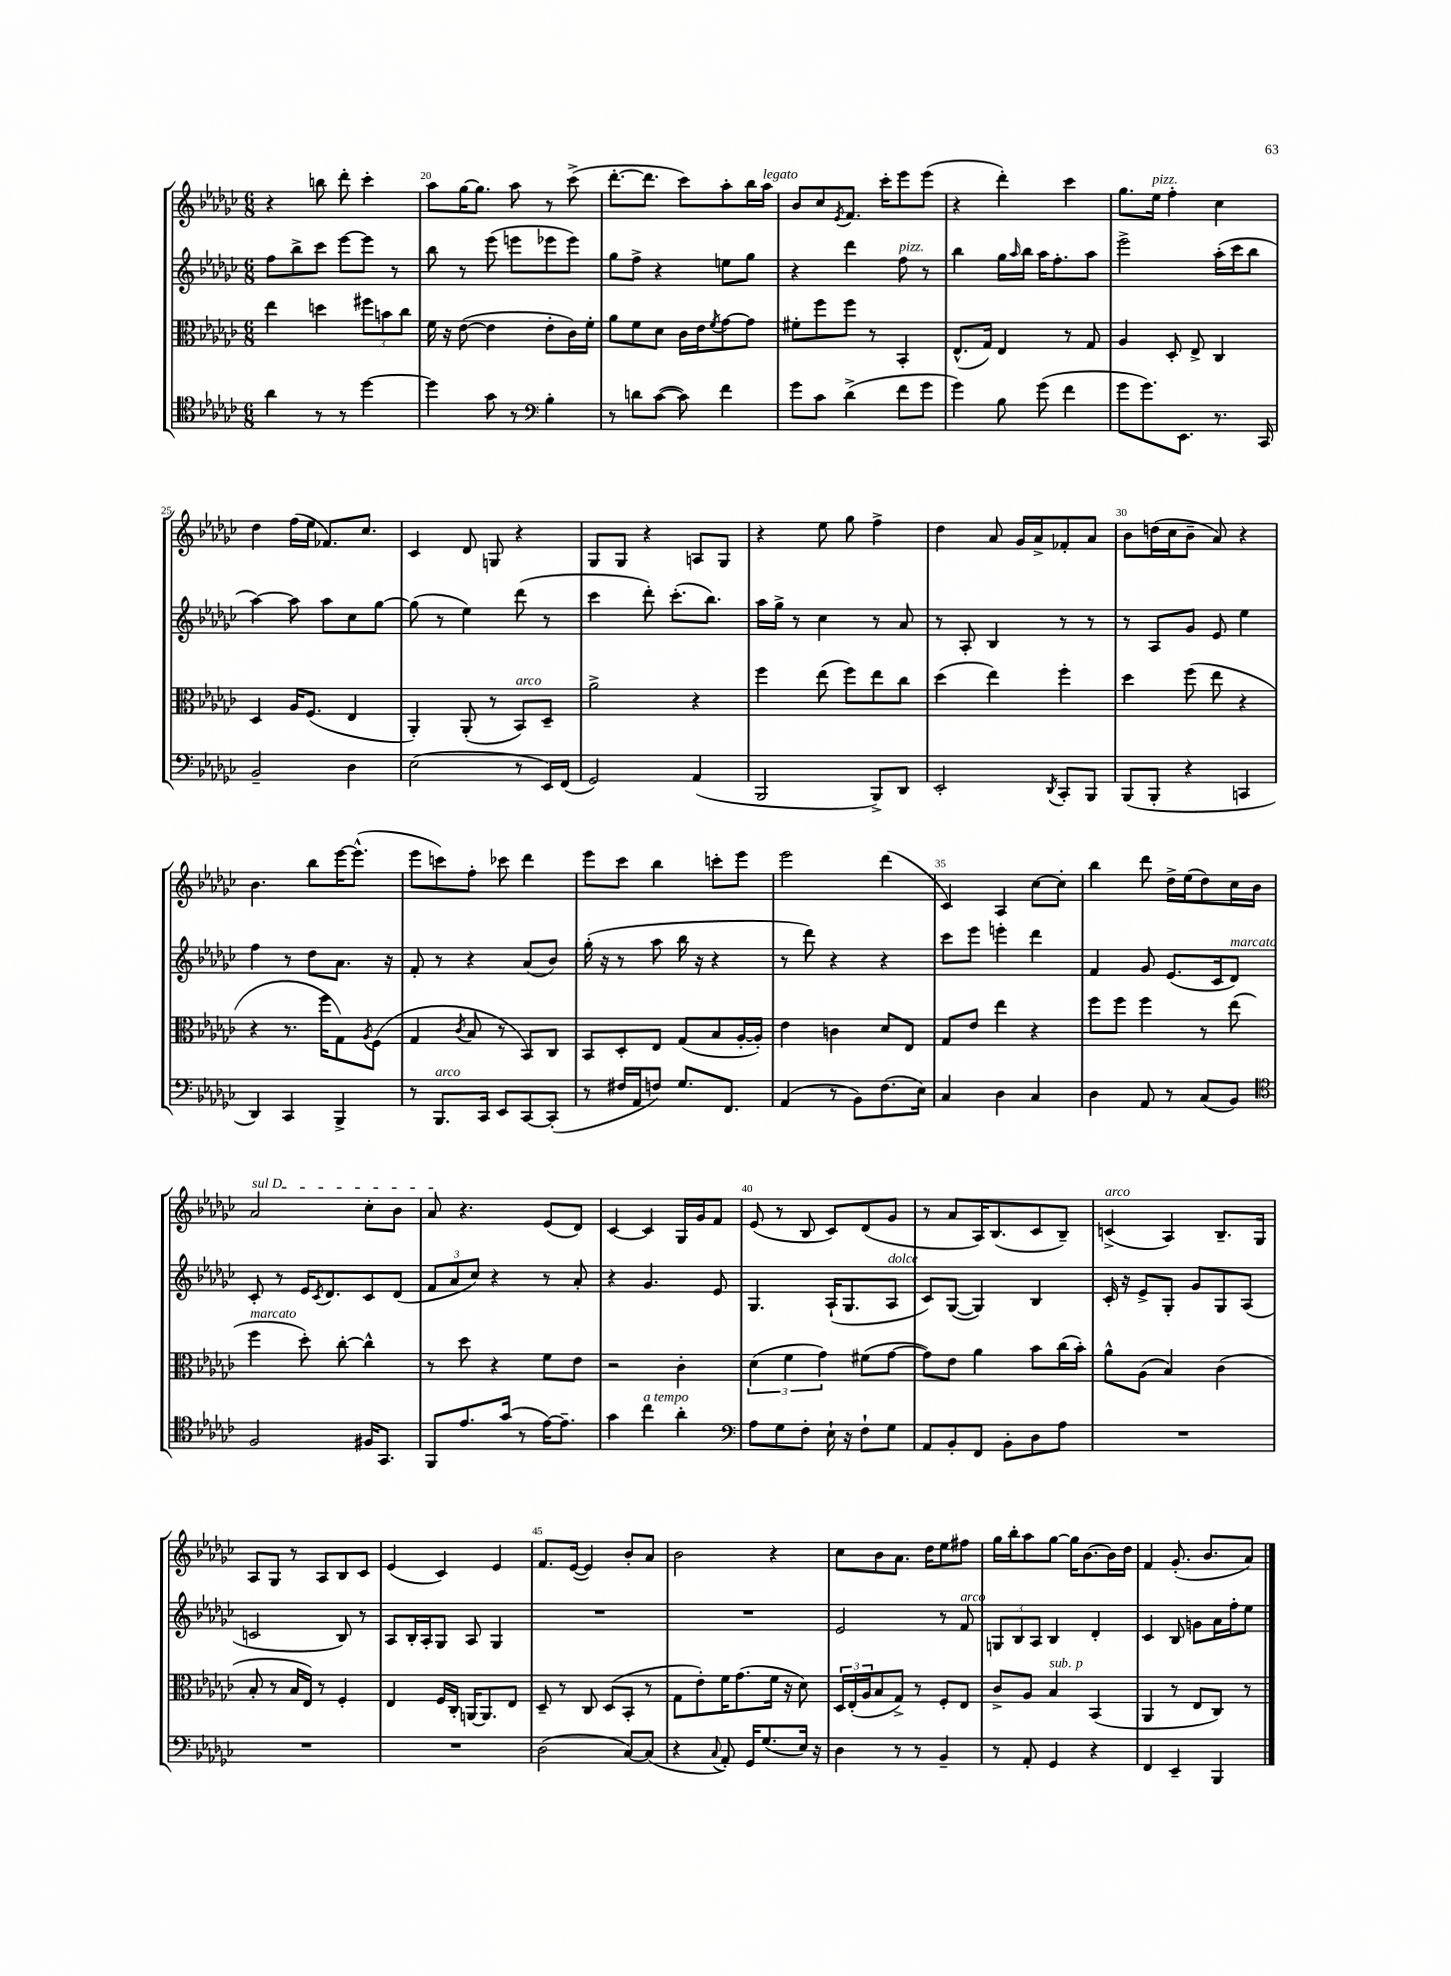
<<
\new StaffGroup <<
\new Staff = "s0" {
    \clef treble \key ges \major \numericTimeSignature \time 6/8
    r4 b''8 des'''8-. ces'''4-. |
    aes''8 ges''16~ ges''8. aes''8 r8 ces'''8->( |
    des'''8.~-. des'''8. ces'''8) aes''8-. bes''16 aes''16^\markup { \italic "legato" } |
    bes'8 ces''8 \acciaccatura { ees'8 } f'8. ces'''16-. ees'''8 ees'''8( |
    r4 des'''4-.) ces'''4 |
    ges''8. ees''16^\markup { \italic "pizz." } f''4-. ces''4 |
    des''4 f''16( ees''16 fes'8.) ces''8. |
    ces'4 des'8 g8 r4 |
    ges8 ges8 r4 a8 ges8 |
    r4 ees''8 ges''8 f''4-> |
    des''4 aes'8 ges'16 aes'16-> fes'8-. aes'8 |
    bes'8 d''16( ces''16 bes'8-- aes'8) r4 |
    bes'4. bes''8 ees'''16~ ees'''8.-^( |
    ees'''8 c'''8) f''8-. ces'''8 des'''4 |
    ees'''8 ces'''8 bes''4 c'''8-. ees'''8 |
    ees'''2 des'''4( |
    ces'4) aes4 ces''8~ ces''8-. |
    bes''4 des'''8 des''16-> ees''16( des''8) ces''16 bes'16 |
    \once \override TextSpanner.bound-details.left.text = \markup { \italic "sul D" } aes'2\startTextSpan ces''8-. bes'8 |
    aes'8\stopTextSpan r4. ees'8( des'8) |
    ces'4~ ces'4 ges16 ges'16 f'8 |
    ees'8( r8 bes8 ces'8) des'8( ges'8 |
    r8 aes'8 aes16) bes8.( ces'8 bes8--) |
    c'4->^\markup { \italic "arco" }( aes4) bes8.-- ges16 |
    aes8 ges8 r8 aes8 bes8 ces'8 |
    ees'4( ces'4) ees'4 |
    f'8. ees'16~( ees'4) bes'8-. aes'8 |
    bes'2 r4 |
    ces''8 bes'8 aes'8. des''16 ees''8 fis''8 |
    ges''16 bes''16-. aes''8 ges''8~ ges''16 bes'8.~ bes'16 des''16 |
    f'4 ges'8.-.( bes'8. aes'8) \bar "|." |
}
\new Staff = "s1" {
    \clef treble \key ges \major \numericTimeSignature \time 6/8
    f''8 bes''8-> ces'''8 ees'''8~ ees'''8 r8 |
    bes''8 r8 ees'''8( e'''8 ees'''8 ees'''8) |
    ges''8 f''8-> r4 e''8 ges''8 |
    r4 des'''4 f''8^\markup { \italic "pizz." } r8 |
    bes''4 ges''16 \grace { aes''16 } bes''16 aes''16 f''8.-. aes''8 |
    ees'''2-> aes''16-.( ces'''16 bes''8 |
    aes''4~) aes''8 aes''8 ces''8 ges''8~ |
    ges''8( r8 ees''4) des'''8( r8 |
    ces'''4 des'''8-.) ces'''8.-.( bes''8.) |
    aes''16 ges''16-> r8 ces''4 r8 aes'8 |
    r8 aes8-. bes4 r8 r8 |
    r8 aes8 ges'8 ees'8 ees''4 |
    f''4 r8 des''8 aes'8. r16 |
    f'8-. r8 r4 aes'8( bes'8) |
    ges''16-.( r16 r8 aes''8 bes''16 r16 r4 |
    r8 des'''8) r4 r4 |
    ces'''8 ees'''8 e'''4-. des'''4 |
    f'4 ges'8 ees'8.( ces'16 des'8^\markup { \italic "marcato" }) |
    ces'8-. r8 ees'16 \acciaccatura { ces'8 } des'8. ces'8 des'8( |
    \tuplet 3/2 { f'8 aes'8 ces''8) } r4 r8 aes'8-. |
    r4 ges'4. ees'8 |
    ges4. aes16-!( ges8. aes8^\markup { \italic "dolce" } |
    ces'8) ges8~( ges4) bes4 |
    ces'16-. r16 ees'8-> ges8-. ges'8 ges8 aes8( |
    c'2 bes8) r8 |
    aes8 bes16-. aes16-. ges8 aes8 ges4 |
    R2. |
    R2. |
    ees'2 r8 f'8^\markup { \italic "arco" } |
    \tuplet 3/2 { g8 bes8 aes8 } bes4 des'4-. |
    ces'4 bes8 g'8 aes'16 f''16-. ees''8 \bar "|." |
}
\new Staff = "s2" {
    \clef alto \key ges \major \numericTimeSignature \time 6/8
    ees''4 d''4 \tuplet 3/2 { fis''8 b'8 ces''8 } |
    f'16 r16 ees'8~( ees'4 ees'8-. ces'16) f'16-. |
    aes'8 f'8 des'8 ces'16 ees'16 \acciaccatura { f'8 } ges'8~ ges'8 |
    fis'8-. f''8 f''8 r8 bes,4-. |
    ees8.-^( ges16) ees4 r8 ges8 |
    aes4 des8-. ees8-> ces4 |
    des4 aes16 f8.( ees4 |
    aes,4-.) aes,8-.( r8 bes,8^\markup { \italic "arco" }) des8-- |
    aes'2-> r4 |
    f''4 ees''8( f''8) ees''8 ces''8 |
    des''4( ees''4) f''4-. |
    des''4 f''8( ees''8 r4 |
    r4 r8. f''16 ges8) \acciaccatura { aes8 } f8( |
    ges4 \acciaccatura { ces'8 } bes8 r8 bes,8) ces8 |
    bes,8 des8-. ees8 ges8( bes8 aes16~-. aes16-.) |
    ees'4 c'4 des'8 ees8 |
    ges8 ees'8 ees''4 r4 |
    f''8 f''8 f''4 r8 ees''8( |
    f''4^\markup { \italic "marcato" } des''8-.) ces''8~-. ces''4-^ |
    r8 des''8 r4 f'8 ees'8 |
    r2 ces'4-. |
    \tuplet 3/2 { des'4( f'4 ges'4) } fis'8( ges'8~ |
    ges'8) ees'8 aes'4 bes'8 ces''16( bes'16-.) |
    aes'8-^ aes8( bes4) ces'4( |
    bes8-. r8 bes16 ees16) r8 f4-. |
    ees4 f16 ces16-. a,16~ a,8. ees8 |
    des8-- r8 ces8 des8( bes,8-. r8 |
    ges8 ees'8-.) f'16 ges'8.( f'16 r16 des'8) |
    \tuplet 3/2 { des16 ees16-.( aes16 } bes8 ges8->) r8 f8-. ees8 |
    ces'8-> aes8 bes4^\markup { \italic "sub. p" } bes,4( |
    aes,4 r8 ees8 ces8) r8 \bar "|." |
}
\new Staff = "s3" {
    \clef tenor \key ges \major \numericTimeSignature \time 6/8
    aes'4 r8 r8 des''4~ |
    des''4 ges'8 r8 \clef bass bes4-. |
    r8 d'8 ces'8~( ces'8) f'4 |
    ges'8 ces'8 des'4->( f'8 ges'8 |
    ges'4) bes8 ges'8( f'4 |
    ges'8 ges'8.) ees,8. r8. ces,16 |
    bes,2-- des4 |
    ees2( r8 ees,16) f,16( |
    ges,2) aes,4( |
    bes,,2 bes,,8->) des,8 |
    ees,2-. \acciaccatura { des,8 } ces,8-. bes,,8 |
    bes,,8( bes,,8-. r4 c,4 |
    des,4) ces,4 bes,,4-> |
    r8 bes,,8.^\markup { \italic "arco" } ces,16 ees,8 ces,8~ ces,8-.( |
    r8 fis16 aes,16 f8) ges8. f,8. |
    aes,4( r8 bes,8) f8.( ees16) |
    ces4 des4 ces4 |
    des4 aes,8 r8 ces8( bes,8) |
    \clef tenor f2 fis16 ges,8. |
    f,8 ees'8. ges'16( r8 ees'16~) ees'8.-- |
    ges'4 ces''4^\markup { \italic "a tempo" } aes'4-. |
    \clef bass aes8 ges8 f8-. ees16-! r16 f8-! ges8 |
    aes,8 bes,8-. f,8 bes,8-. des8 aes8 |
    R2. |
    R2. |
    R2. |
    des2( ces8~) ces8( |
    r4 \appoggiatura { ces8 } aes,8-.) ges,16 ges8.( ees16) r16 |
    des4 r8 r8 bes,4-- |
    r8 aes,8-. ges,4 r4 |
    f,4 ees,4-- bes,,4 \bar "|." |
}
>>
>>
\layout { \context { \Score currentBarNumber = #19 \override BarNumber.break-visibility = ##(#f #t #t) barNumberVisibility = #(every-nth-bar-number-visible 5) } }
